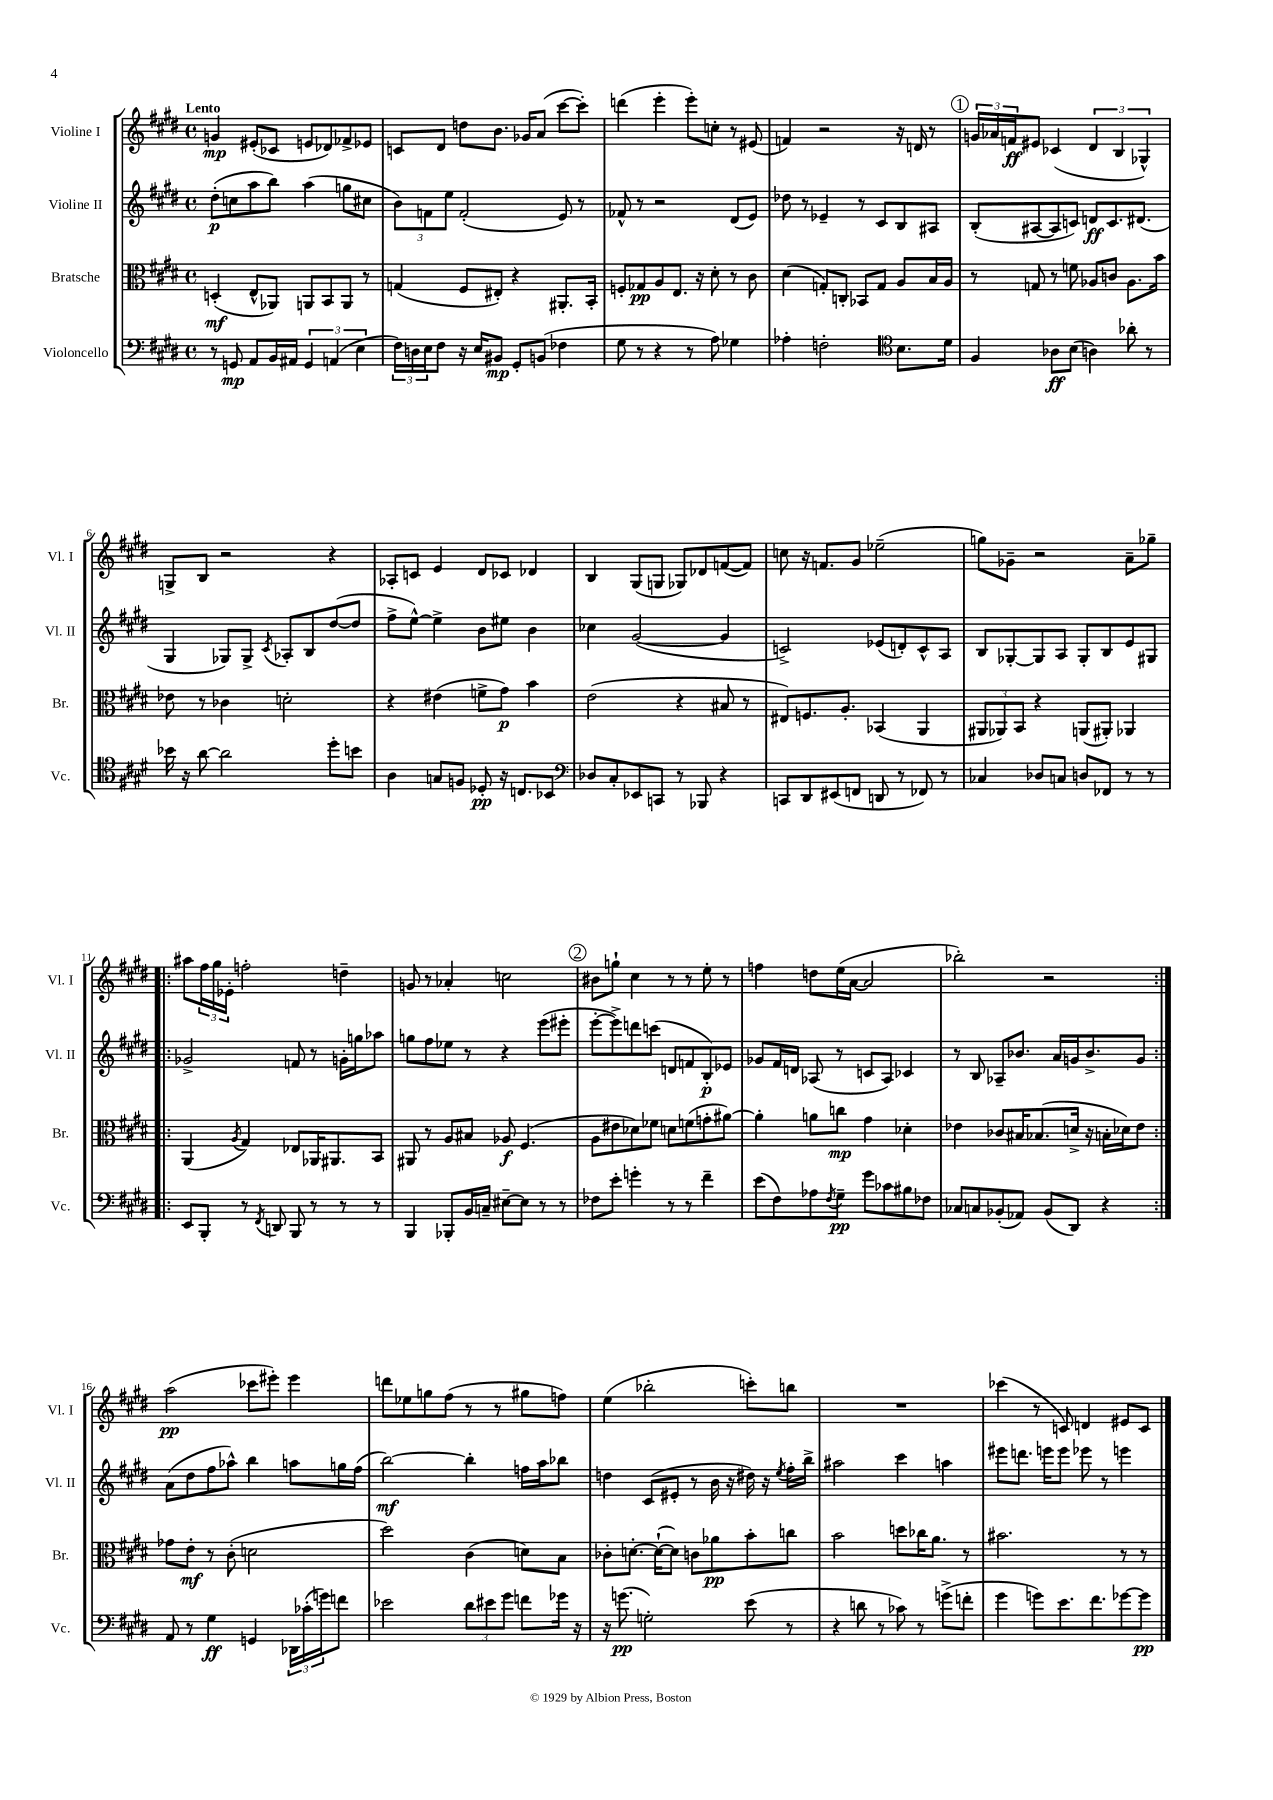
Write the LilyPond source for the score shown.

<<
\new StaffGroup <<
\new Staff = "s0" \with { instrumentName = "Violine I" shortInstrumentName = "Vl. I" } {
    \clef treble \key e \major \defaultTimeSignature \time 4/4 \tempo "Lento"
    g'4\mp eis'8-.( ces'8 e'8 des'8) fes'8-> ees'8 |
    c'8 dis'8 d''8 b'8. ges'16 a'8( cis'''8~ cis'''8-.) |
    d'''4( e'''4-. e'''8-.) c''8-. r8 eis'8( |
    f'4) r2 r16 d'16 r8 |
    \mark \markup { \circle "1" } \tuplet 3/2 { g'16 aes'16 f'16\ff } eis'8 ces'4( \tuplet 3/2 { dis'4 b4 ges4-^) } |
    g8-> b8 r2 r4 |
    aes8-. c'8 e'4 dis'8 ces'8 des'4 |
    b4 gis8( g8 ges8) des'8 f'8~( f'8) |
    c''8 r16 f'8. gis'8 ees''2--( |
    g''8) ges'8-- r2 a'8-- ges''8-- |
    \repeat volta 2 { ais''8 \tuplet 3/2 { fis''16 gis''16 ees'16-. } f''2-. d''4-- |
    g'8 r8 aes'4-. c''2 |
    \mark \markup { \circle "2" } bis'8 g''8-! cis''4 r8 r8 e''8-. r8 |
    f''4 d''8 e''16( a'16~ a'2 |
    bes''2-.) r2 | }
    a''2\pp( ces'''8 eis'''8-.) eis'''4 |
    d'''8 ees''8 g''8 fis''8( r8 r8 gis''8 f''8) |
    e''4( bes''2-. c'''8-.) b''8 |
    R1 |
    ces'''4( r8 c'8) d'4 eis'8 c'8 \bar "|." |
}
\new Staff = "s1" \with { instrumentName = "Violine II" shortInstrumentName = "Vl. II" } {
    \clef treble \key e \major \defaultTimeSignature \time 4/4
    dis''8-.\p( c''8 a''8 b''8) a''4( g''8 cis''8 |
    \tuplet 3/2 { b'8) f'8 e''8 } f'2-.( e'8) r8 |
    fes'8-^ r8 r2 dis'8( e'8) |
    des''8 r8 ees'4-- r8 cis'8 b8 ais8 |
    \mark \markup { \circle "1" } b8-.( ais8~ ais8 c'8) d'8\ff c'8. dis'8.( |
    gis4 ges8) ges8-> \acciaccatura { cis'8 } aes8-. b8 dis''8~( dis''8 |
    fis''8-> e''8~-^) e''4-> b'8 eis''8 b'4 |
    ces''4 gis'2~( gis'4 |
    c'2->) ees'8( d'8-.) c'8-^ a8 |
    b8 ges8~-. ges8 a8 ges8-. b8 e'8 gis8 |
    \repeat volta 2 { ges'2-> f'8 r8 g'16-. g''16 aes''8 |
    g''8 fis''8 ees''8 r8 r4 e'''8( eis'''8-. |
    \mark \markup { \circle "2" } e'''8~-. e'''8->) d'''8 c'''8( d'8 f'8 b8-.\p) ees'8 |
    ges'8 fis'16 d'16 aes8( r8 c'8 aes8) ces'4 |
    r8 b8 aes8-- bes'8. a'16 g'16 bes'8.-> g'8 | }
    a'8( dis''8 fis''8 aes''8-^) b''4 a''8 g''16 fis''16( |
    b''2~\mf) b''4-. f''16 a''16 bes''8 |
    d''4 cis'8( eis'8-. r8 b'16 r16 dis''16) r16 \acciaccatura { e''8 } fis''16-. b''16-> |
    ais''2 cis'''4 a''4 |
    eis'''8 d'''8. e'''16 e'''8 ees'''8 r8 e'''4 \bar "|." |
}
\new Staff = "s2" \with { instrumentName = "Bratsche" shortInstrumentName = "Br." } {
    \clef alto \key e \major \defaultTimeSignature \time 4/4
    d4-.\mf( e8-^ aes,8) a,8 b,8 a,8 r8 |
    g4( fis8 eis8-.) r4 ais,8.-. b,16-. |
    f8-. ges8\pp a8 e8. r16 dis'8-. r8 cis'8 |
    dis'4( g8-.) c8-. bes,8 g8 a8 b16 a16 |
    \mark \markup { \circle "1" } r8 g8 r8 f'8 aes8 c'8 aes8. b'16 |
    ees'8 r8 ces'4 d'2-. |
    r4 eis'4( f'8-> gis'8\p) b'4 |
    e'2( r4 bis8 r8 |
    eis8) f8. a8.-. bes,4( a,4 |
    \tuplet 3/2 { ais,8 aes,8) b,8 } r4 a,8( ais,8-.) aes,4 |
    \repeat volta 2 { a,4( \acciaccatura { a8 } gis4) ees8 aes,16 ais,8. b,8 |
    ais,8 r8 a8 bis8 aes8\f fis4.( |
    \mark \markup { \circle "2" } a8 eis'8 des'8) fes'8 d'8 f'8( g'8-. ais'8~) |
    ais'4-. a'8 c''8\mp gis'4 des'4-. |
    ees'4 ces'8 bis16 bes8.( d'16-> r16 b16-. des'16) ees'8 | }
    ges'8 e'8-.\mf r8 cis'8-.( d'2 |
    dis''2) cis'4( d'8) b8 |
    ces'8-. d'8.~-. d'16~-!( d'8) c'8 aes'8\pp b'8-. c''8 |
    b'2 d''8 ces''16 a'8. r8 |
    bis'2. r8 r8 \bar "|." |
}
\new Staff = "s3" \with { instrumentName = "Violoncello" shortInstrumentName = "Vc." } {
    \clef bass \key e \major \defaultTimeSignature \time 4/4
    r8 g,8\mp a,8 b,16 ais,16 \tuplet 3/2 { g,4 a,4( e4 } |
    \tuplet 3/2 { fis16) d16 e16 } fis8 r16 e16 bis,8\mp gis,8-. b,8( fes4 |
    gis8 r8 r4 r8 a8) ges4 |
    aes4-. f2-. \clef tenor b8. dis'16 |
    \mark \markup { \circle "1" } fis4 aes8\ff b8( a4) aes'8-. r8 |
    bes'16 r16 a'8~ a'2 dis''8-. b'8 |
    a4 g8 f8 des8-.\pp r16 c8. bes,8 |
    \clef bass des8 cis8-. ees,8 c,8 r8 bes,,8 r4 |
    c,8 dis,8 eis,8( f,8 d,8 r8 fes,8) r8 |
    ces4 des8 c8 d8 fes,8 r8 r8 |
    \repeat volta 2 { e,8 b,,8-. r8 \acciaccatura { fis,8 } d,8 b,,8 r8 r8 r8 |
    b,,4 bes,,8-. b,16 c16-- eis8~-- eis8 r8 r8 |
    \mark \markup { \circle "2" } fes8 e'8-. g'4-. r8 r8 fis'4-- |
    e'8( fis8) aes8 \acciaccatura { fis8 } gis8--\pp gis'8 ces'8 bis8 fes8 |
    ces8 c8 bes,8-.( aes,8) bes,8( dis,8) r4 | }
    a,8 r8 gis4\ff g,4 \tuplet 3/2 { des,16 ces'16-.( g'16) } f'8 |
    ees'2 \tuplet 3/2 { dis'8 eis'8 gis'8 } f'8 ges'16 r16 |
    r16 g'8.\pp( g2-.) e'8( r8 |
    r4 d'8 r8 ces'8) r8 g'8->( f'8-. |
    gis'4 g'8) e'8. fis'8. ges'8~ ges'8\pp \bar "|." |
}
>>
>>
